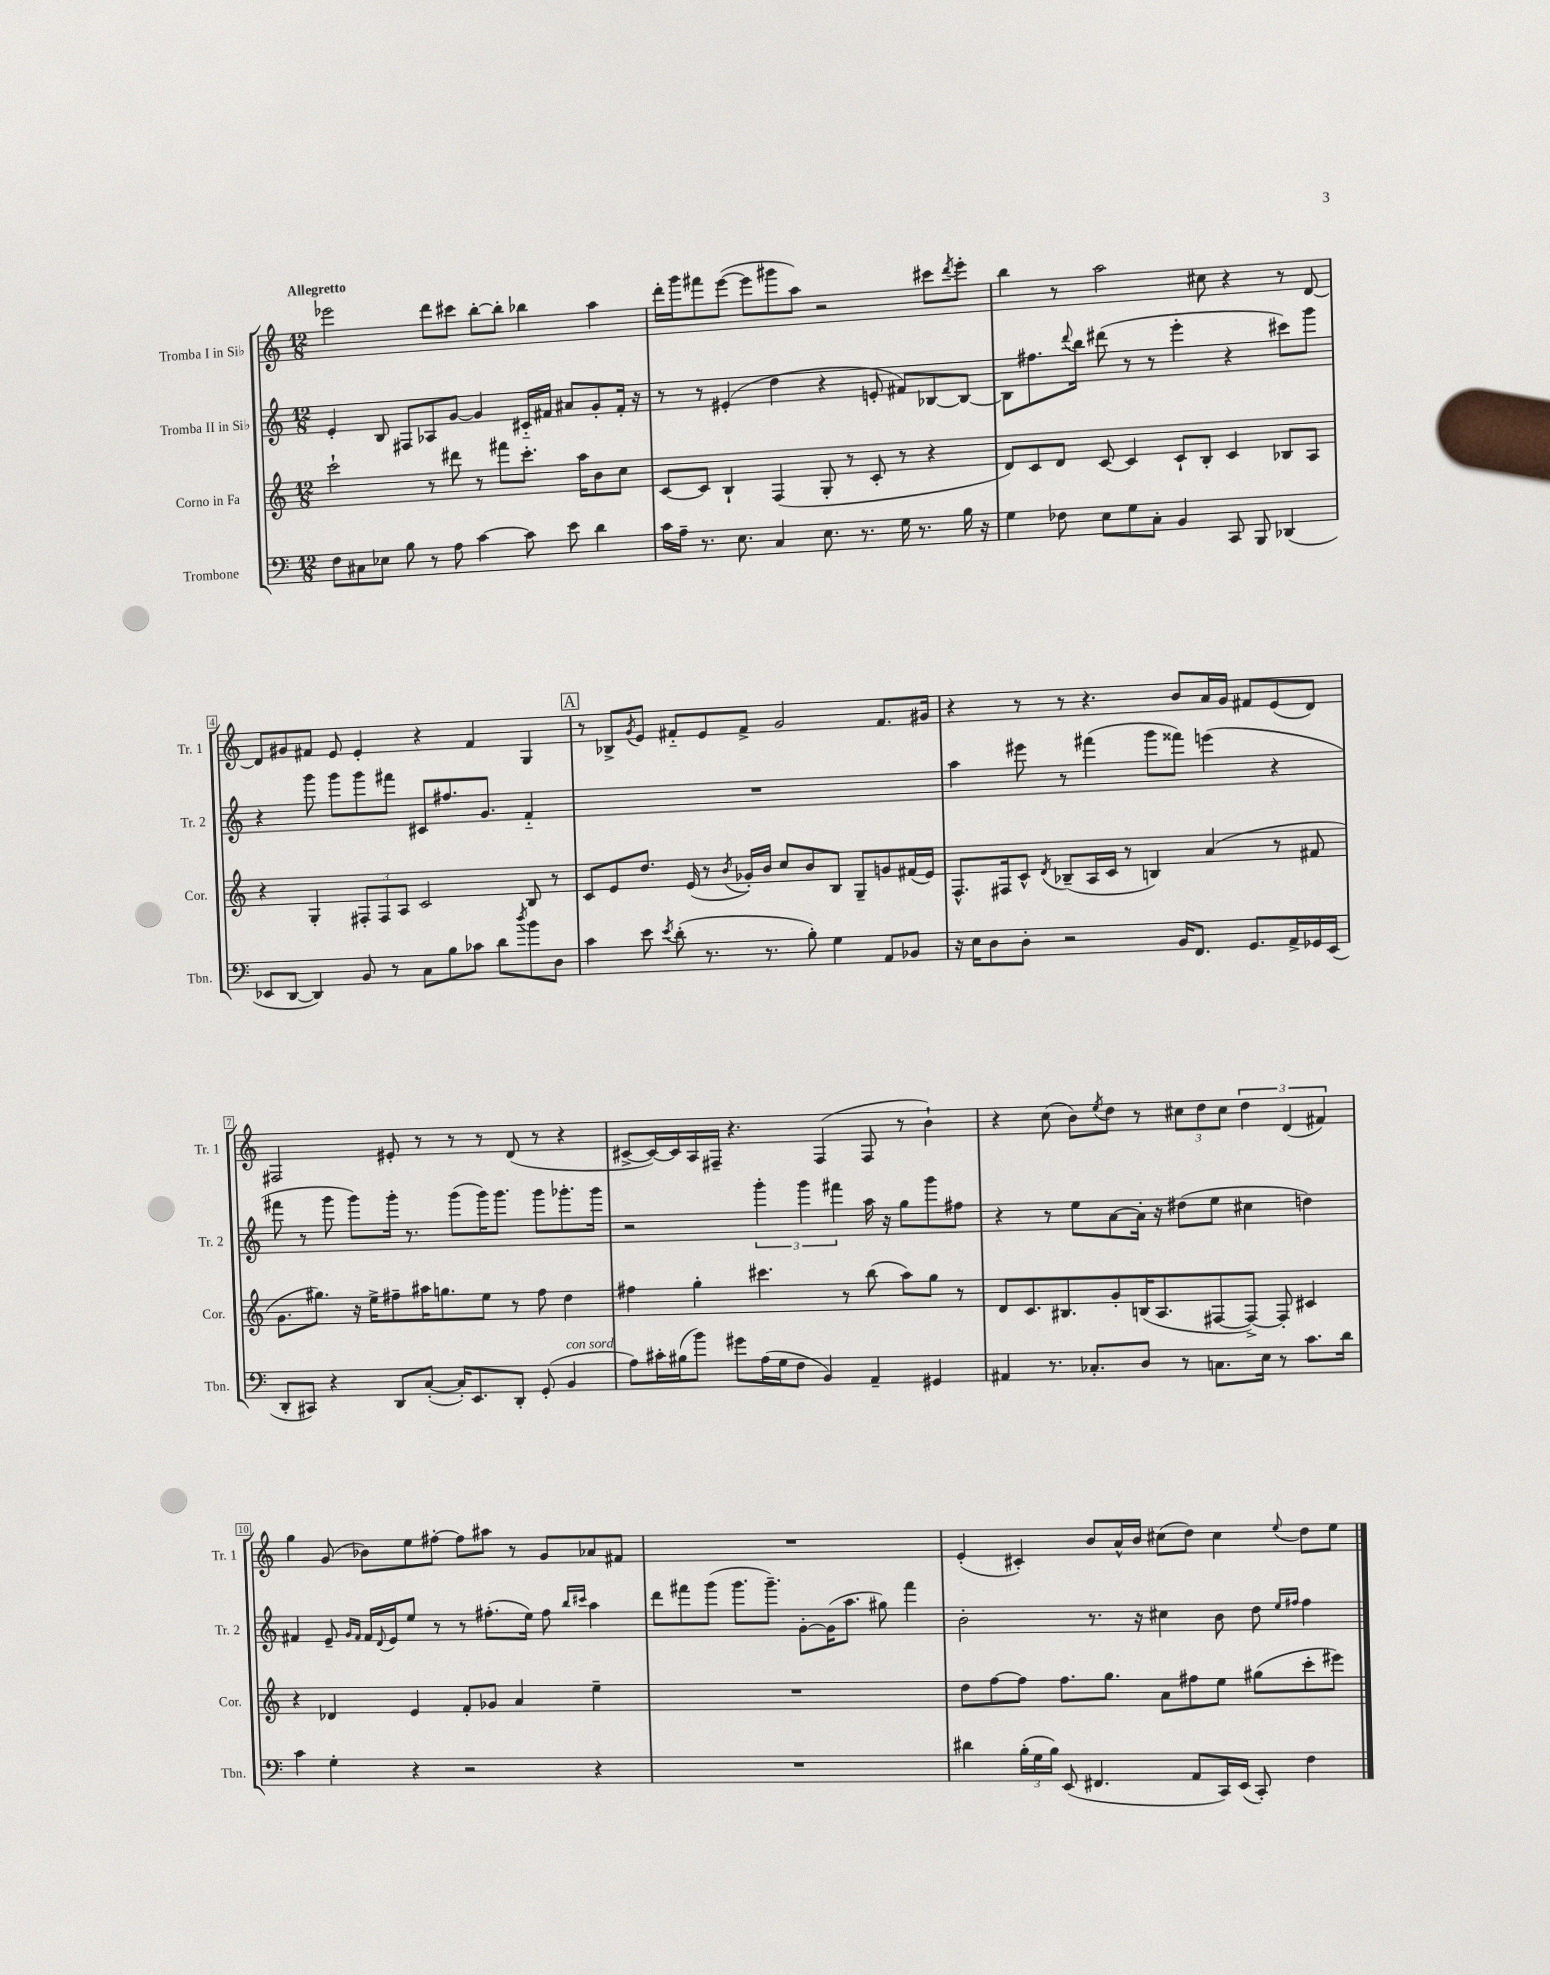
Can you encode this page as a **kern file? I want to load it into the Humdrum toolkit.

**kern	**kern	**kern	**kern
*staff4	*staff3	*staff2	*staff1
*clefF4	*clefG2	*clefG2	*clefG2
*k[]	*k[]	*k[]	*k[]
*M12/8	*M12/8	*M12/8	*M12/8
8F	2ccc`	4e'	2eee-
8C#	.	.	.
8E-	.	8B	.
8B	.	8F#	.
8r	8r	8A-	8ddd
8A	8ddd#	[8g	8ccc#
[4c	8r	4g]	[8bb'
.	8fff#	.	8bb']
8c]	8.ccc'	16c#'~	4bb-
.	.	16f#	.
8e	.	8a#	.
.	16aa	.	.
4d	8b	8g'	4aa
.	8cc	16f#'	.
.	.	16r	.
=	=	=	=
16c	[8c	8r	16ddd'
16A~	.	.	16ggg
8.r	8c]	8r	8fff#
.	4B`	(4e#'	([8eee
8.E	.	.	.
.	.	.	8eee]
4C	(4F	4dd	8ggg#
.	.	.	8aa)
8.E	8G'	4r	2r
.	8r	.	.
8.r	.	.	.
.	8c'	8e'	.
16G	8r	8f#)	.
8.r	.	.	.
.	4r	[8B-	8ccc#
.	.	.	8qddd
16B	.	8B-_	8eee'
16r	.	.	.
=	=	=	=
4G	8d)	8B-]	4bb
.	8c	8.ff#	.
8F-	8d	.	8r
.	.	8qqddd	.
.	.	16bb	.
8E	[8c	(8ddd#	2aa
8G	4c]	8r	.
8C'	.	8r	.
4BB	8c`	4eee'	.
.	8B'	.	8cc#
8CC	4c	4r	4r
8BBB	.	.	.
(4DD-	8B-	8ccc#)	8r
.	8A	8ggg	[8d
=	=	=	=
8EE-	4r	4r	8d]
[8DD	.	.	8g#
4DD])	4G'	8ggg	8f#
.	.	8ggg	8e
8BB	12F#'	8ggg	4e'
.	12F#	.	.
8r	.	8fff#	.
.	12A	.	.
8C	2c	8c#	4r
8B	.	8.ff#	.
8c-	.	.	4f#
.	.	8.g	.
8d	.	.	.
8qdd	.	.	.
8b	8B	4f'~	4G
8D	8r	.	.
=	=	=	=
4c	8c	1.r	8r
.	8e	.	8B-^
.	.	.	8qg
8e	8.dd	.	8e
8qe	.	.	.
(8d'	.	.	8f#'~
.	(16e	.	.
8.r	8r	.	8e
.	8qb	.	.
.	16g-')	.	8f#^
8.r	16b	.	.
.	8cc	.	2g
8B')	8b	.	.
4G	8B	.	.
.	8G~	.	.
8AA	8g	.	8.f#
8BB-	(16f#	.	.
.	16e)	.	16g#
=	=	=	=
16r	8.F^^	4aa	4r
16E	.	.	.
8D	.	.	.
.	16F#	.	.
8D'	8c^^	8eee#	8r
.	8qd	.	.
2r	(8B-~	8r	8r
.	16A	(4fff#	4.r
.	16c	.	.
.	8r	.	.
.	4B)	8ggg	.
16BB	.	8fff##)	8b
8.FF	.	.	.
.	(4a	(4eee	16a
.	.	.	16g
8.GG	.	.	8f#
.	8r	4r	(8e
16AA^	.	.	.
16GG-	8f#	.	8d)
(16EE	.	.	.
=	=	=	=
8DD'	8.g	8fff#	2F#
8CC#)	.	8r	.
.	8.gg#)	.	.
4r	.	8ggg	.
.	16r	8ggg)	.
.	16ee^	.	.
8DD	8ff#~	16ggg'	8e#'
.	.	8.r	.
([8C'	16aa#	.	8r
.	8.gg	.	.
16C'])	.	(8ggg	8r
8.EE	.	.	.
.	8ee	16ggg)	8r
.	.	8.ggg	.
8DD'	8r	.	(8d
(8GG'	8ff#	8ggg	8r
4BB	4dd	8.ggg-'	4r
.	.	16ggg-	.
=	=	=	=
8A)	4ff#	2r	[8c#^
16c#'	.	.	16c#_)
(16B#	.	.	16c#]
8b)	4gg'	.	16A
.	.	.	16F#~
8g#	.	.	4.r
(16A	4.ccc#	6ggg'	.
16G	.	.	.
8F	.	.	.
.	.	6ggg	.
4BB)	.	.	(4F#
.	.	6fff#	.
.	8r	.	.
4AA~	(8bb	16aa	8F#
.	.	16r	.
.	8aa)	8gg	8r
4GG#	8gg	8ggg	4b`)
.	8r	8ff#	.
=	=	=	=
4AA#	8d	4r	4r
.	8.c	.	.
8.r	.	8r	(8cc
.	8.B#	.	.
.	.	8ee	8b)
8.C-'	.	.	.
.	.	.	8qee
.	8g'	[8a	8dd
8D	(16B	16a']	8r
.	8.A	16r	.
8r	.	(8dd#	12cc#
.	.	.	12dd
8.C	[8F#	8ee	.
.	.	.	12cc#
.	8F#^_)	4cc#	6dd
16E	.	.	.
8r	8F#']	.	.
.	.	.	(6d
8.c	4c#	4dd)	.
.	.	.	6f#)
16d	.	.	.
=	=	=	=
4c	4r	4f#	4gg
4G'	4d-	8e~	(8g
.	.	16qqg	.
.	.	16qqf#	.
.	.	16f#	8b-)
.	.	8qqd	.
.	.	16e	.
4r	4e	8ee	8ee
.	.	8r	[8ff#'
2r	8f'	8r	8ff#]
.	8g-	(8.ff#'	8aa#
.	4a	.	8r
.	.	16ee)	.
.	.	8ff#	8g
.	.	16qqbb	.
.	.	16qqccc#	.
4r	4ee~	4aa	8a-
.	.	.	8f#
=	=	=	=
1.r	1.r	8ddd	1.r
.	.	8fff#	.
.	.	(8ggg	.
.	.	8.ggg	.
.	.	8.ggg~)	.
.	.	[8g'	.
.	.	(16g]	.
.	.	8.aa	.
.	.	8gg#)	.
.	.	4fff#	.
=	=	=	=
4d#	8dd	2b'	(4e'
.	[8ff	.	.
(24B'	8ff]	.	4c#')
24G	.	.	.
24B)	.	.	.
(8EE	8.ff	.	.
4.FF#	.	8.r	8b
.	8.gg	.	.
.	.	.	16a^^
.	.	16r	16b
.	8a	4cc#	(8cc#
8AA	8ff#	.	8dd)
16CC)	8ee	8b	4cc#
(16EE	.	.	.
8CC')	(8gg#	8dd	.
.	.	16qqee	.
.	.	16qqff#	8qqee
4F	8ccc'	4ff#	8dd
.	8eee#)	.	8ee
==	==	==	==
*-	*-	*-	*-
